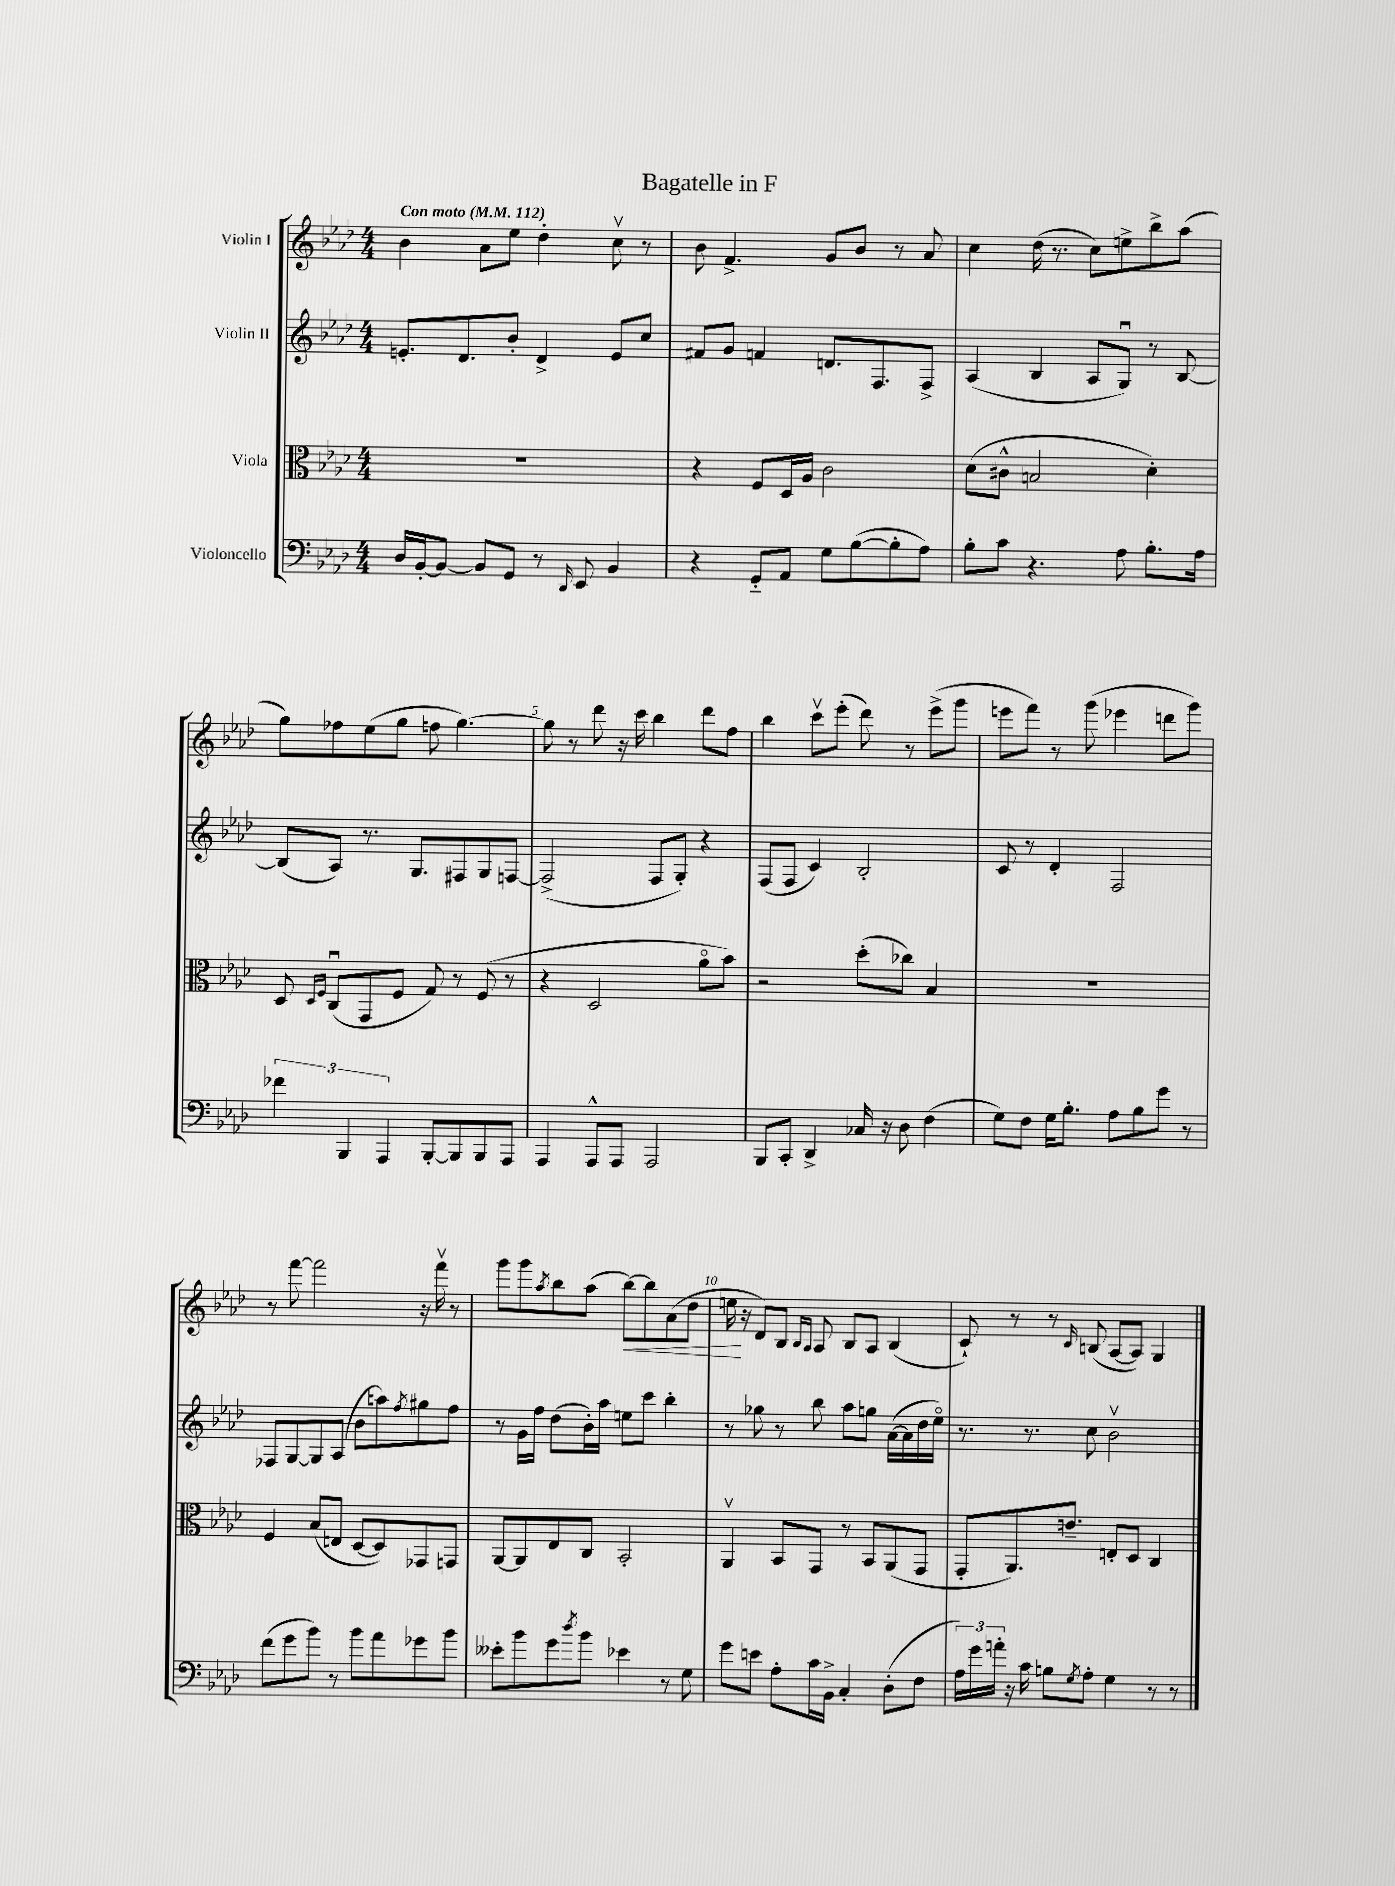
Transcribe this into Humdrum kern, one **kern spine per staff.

**kern	**kern	**kern	**kern
*staff4	*staff3	*staff2	*staff1
*clefF4	*clefC3	*clefG2	*clefG2
*k[b-e-a-d-]	*k[b-e-a-d-]	*k[b-e-a-d-]	*k[b-e-a-d-]
*M4/4	*M4/4	*M4/4	*M4/4
*MM112	*MM112	*MM112	*MM112
16D-	1r	8.e'	4b-
[16BB-'	.	.	.
8BB-_	.	.	.
.	.	8.d-	.
8BB-]	.	.	8a-
8GG	.	8b-'	8ee-
8r	.	4d-^	4dd-'
16qqDD-	.	.	.
8EE-	.	.	.
4BB-	.	8e	8ccv
.	.	8cc	8r
=	=	=	=
4r	4r	8f#	8b-
.	.	8g	4.f^
8GG'~	8F	4f	.
8AA-	16D-	.	.
.	16A-	.	.
8G	2c	8.d	8g
([8B-	.	.	8b-
.	.	8.F	.
8B-']	.	.	8r
8A-)	.	8F^	8a-
=	=	=	=
8B-'	(8d-	(4A-	4cc
8c	8c#^^	.	.
4.r	2B	4B-	(16dd-
.	.	.	8.r
.	.	8A-	8cc)
8A-	.	8Gu)	8ee^
8.B-'	4d-')	8r	8bb-^
.	.	[8B-	(8aa-
16A-	.	.	.
=	=	=	=
6f-	8D-	(8B-]	8gg)
.	16qqD-	.	.
.	16qqF	.	.
.	(8Cu	8A-)	8ff-
6BBB-	.	.	.
.	8GG	8.r	(8ee-
6AAA-	.	.	.
.	8F	.	8gg
.	.	8.G	.
[8BBB-'	8G)	.	8ff
8BBB-]	8r	8F#	[4.gg)
8BBB-	(8F	8G	.
8AAA-	8r	[8F	.
=	=	=	=
4AAA-	4r	(2F^]	8gg]
.	.	.	8r
8AAA-^^	2D-	.	8ddd-
8AAA-	.	.	16r
.	.	.	16ccc
2AAA-	.	8F	4bb-
.	.	8G')	.
.	8a-o	4r	8ddd-
.	8b-)	.	8ff
=	=	=	=
8BBB-	2r	(8F	4bb-
8CC'	.	8F	.
4DD-^	.	4c)	8cccv
.	.	.	(8eee-'
16C-	(8dd-'	2B-'	8ddd-)
16r	.	.	.
8D-	8cc-)	.	8r
(4F	4B-	.	(8eee-^
.	.	.	8ggg
=	=	=	=
8G)	1r	8c	8eee
8F	.	8r	8fff)
16G	.	4d-'	8r
8.B-'	.	.	.
.	.	.	(8ggg
8A-	.	2F	4eee-
8B-	.	.	.
8g	.	.	8ddd
8r	.	.	8ggg)
=	=	=	=
(8f	4F	8F-	8r
8g	.	[8G	[8fff
8b-)	(8B-	8G]	2fff]
8r	8E	(8A-	.
8b-	[8D-	8b-	.
8a-	8D-])	8aa)	.
.	.	8qff	.
8g-	8GG-	8gg#	16r
.	.	.	16fffv
8b-	8GG	8ff	8r
=	=	=	=
8e--'	[8AA-	8r	8ggg
8b-	8AA-]	16g	8ggg
.	.	16ff	.
.	.	.	8qaa-
8g	8E-	(8dd-	8bb-
8qdd-	.	.	.
8b-	8C	16b-')	(8aa-
.	.	16aa-	.
4e-	2BB-'	8ee	[8bb-)
.	.	8ccc	8bb-]
8r	.	4bb-'	(8a-
8G	.	.	8dd-
=	=	=	=
8g	4AA-v	8r	16ee
.	.	.	16r
8e	.	8gg-	8d-)
8A-'	8BB-	8r	8B-
.	.	.	16qqB-
.	.	.	16qqA-
16c	8GG	8bb-	8A-
16BB-^	.	.	.
4C'	8r	8aa-	8B-
.	8BB-	8gg	8A-
(8D-'	(8AA-	([16a-	(4B-
.	.	16a-]	.
8F	8GG	16dd-	.
.	.	16ee-o)	.
=	=	=	=
24A-)	8GG'	8.r	8c`)
24g	.	.	.
24a'	.	.	.
16r	8.AA-)	.	8r
16c	.	8.r	.
8B	.	.	8r
.	8.e~	.	.
8qG	.	.	16qqc
8A-'	.	8cc	(8B
4G	8E'	2b-v	[8A-
.	8D-	.	8A-])
8r	4C	.	4G
8r	.	.	.
==	==	==	==
*-	*-	*-	*-
